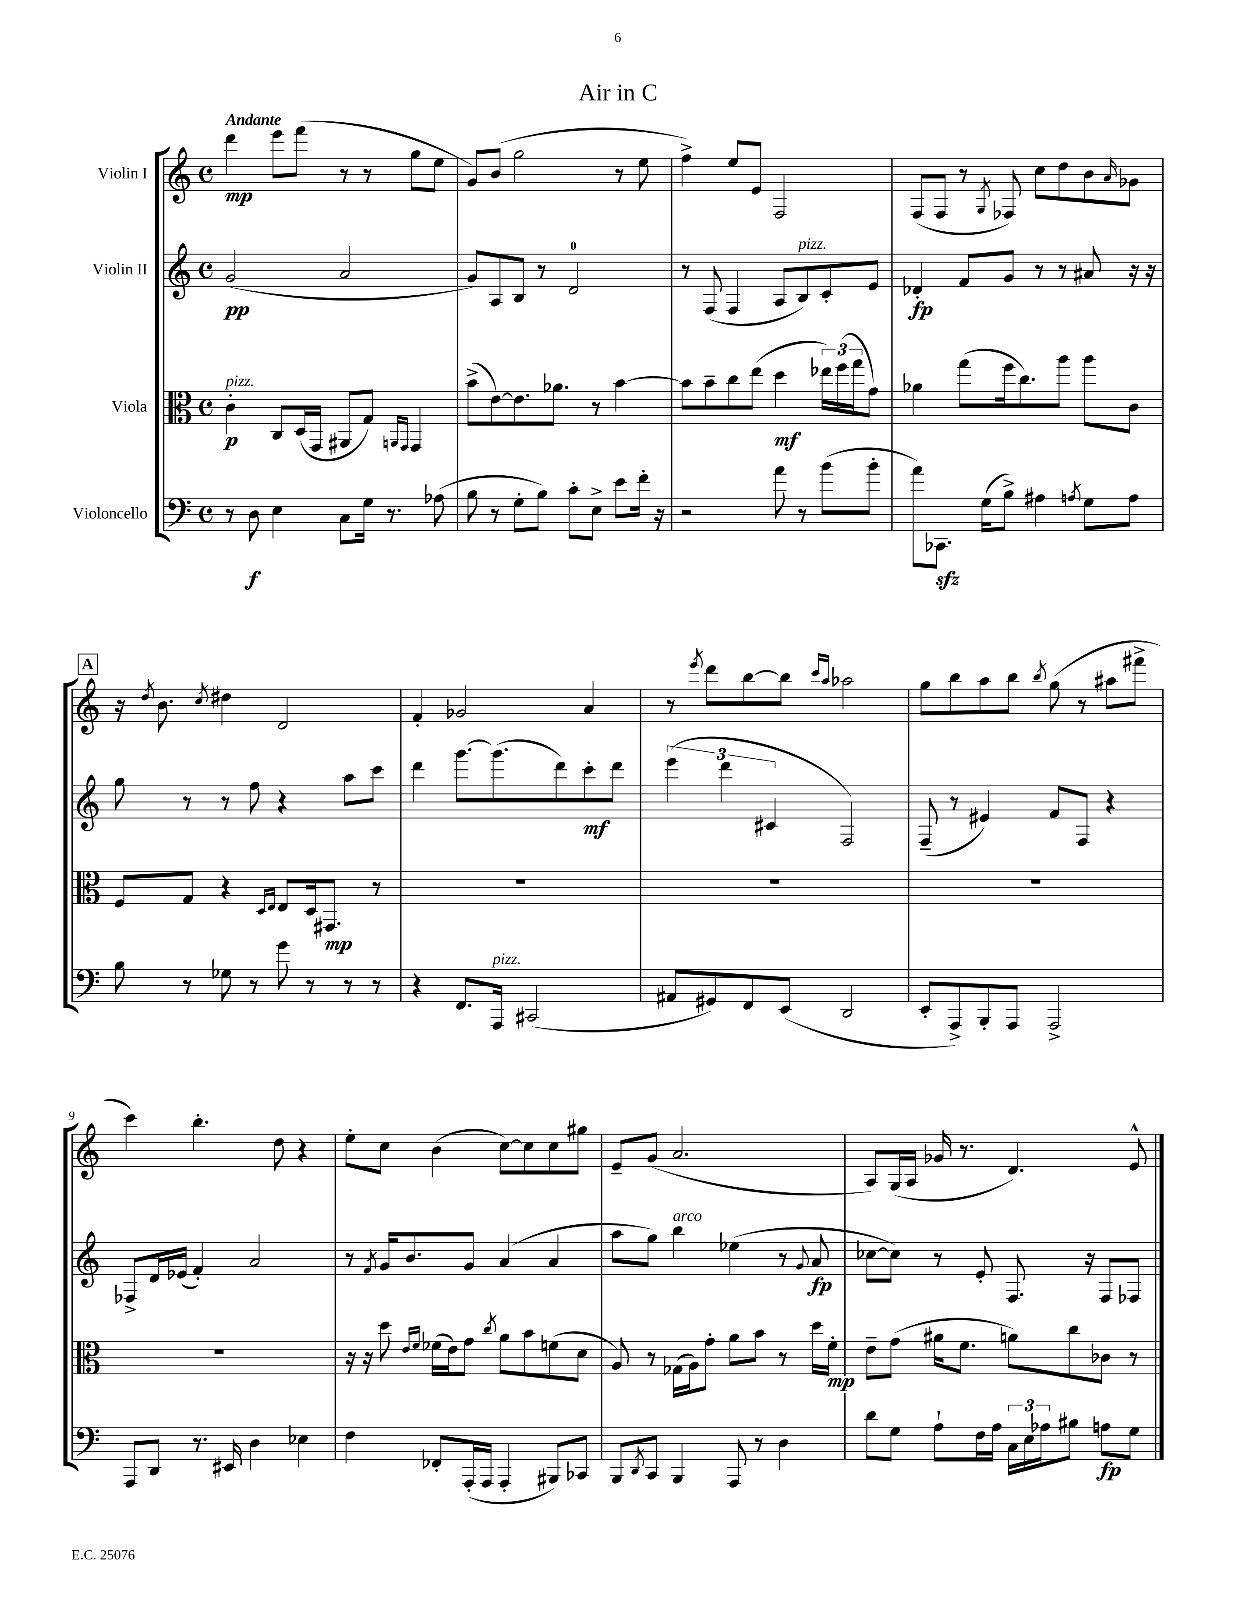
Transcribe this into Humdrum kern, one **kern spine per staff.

**kern	**kern	**kern	**kern
*staff4	*staff3	*staff2	*staff1
*clefF4	*clefC3	*clefG2	*clefG2
*k[]	*k[]	*k[]	*k[]
*M4/4	*M4/4	*M4/4	*M4/4
*met(c)	*met(c)	*met(c)	*met(c)
8r	4c'	(2g	4ddd
8D	.	.	.
4E	8C	.	8eee
.	(16D	.	(8fff
.	16GG	.	.
8C	8AA#	2a	8r
16G	8G)	.	8r
8.r	.	.	.
.	16qqAA	.	.
.	16qqGG	.	.
.	4GG	.	8gg
(8A-	.	.	8ee
=	=	=	=
8B	(8b^	8g)	8g)
8r	[8e)	8A	(8b
8G'	8.e]	8B	2gg
8B)	.	8r	.
.	8.a-	.	.
8c'	.	2d	.
8E^	8r	.	.
8e	[4b	.	8r
16f'	.	.	8ee
16r	.	.	.
=	=	=	=
2r	8b]	8r	4ff^)
.	8b~	(8F	.
.	8cc	4F	8ee
.	(8ee	.	8e
8a	4dd	8A	2F
8r	.	8B)	.
(8b	24ee-)	8c'	.
.	(24ff	.	.
.	24gg	.	.
8b'	8g)	8e	.
=	=	=	=
8a)	4a-	4d-'	(8F
8.CC-	.	.	8F
.	(8gg	8f	8r
(16G	.	.	.
.	.	.	8qG
8B^)	16ff	8g	8F-)
.	8.cc)	.	.
4A#	.	8r	8cc
.	8aa	8r	8dd
8qA	.	.	.
8G	8aa	8a#	8b
.	.	.	16qqa
8A	8c	16r	8g-
.	.	16r	.
=	=	=	=
8B	8F	8gg	16r
.	.	.	8qdd
.	.	.	8.b
8r	8G	8r	.
.	.	.	8qcc
8G-	4r	8r	4dd#
8r	.	8ff	.
.	16qqD	.	.
.	16qqE	.	.
8g	8E	4r	2d
8r	16D	.	.
.	8.GG#	.	.
8r	.	8aa	.
8r	8r	8ccc	.
=	=	=	=
4r	1r	4ddd	4f'
8.FF	.	[8.ggg	2g-
16AAA	.	(8.ggg]	.
(2CC#	.	.	.
.	.	8ddd)	.
.	.	8ccc'	4a
.	.	8ddd	.
=	=	=	=
8AA#	1r	(6eee	8r
.	.	.	8qeee
8GG#)	.	.	8ddd
.	.	6ddd	.
8FF	.	.	[8bb
.	.	6c#	.
(8EE	.	.	8bb]
.	.	.	16qqccc
.	.	.	16qqaa
2DD	.	2F)	2aa-
=	=	=	=
8EE'	1r	(8F~	8gg
8AAA^)	.	8r	8bb
8BBB'	.	4e#)	8aa
8AAA	.	.	8bb
.	.	.	8qbb
2AAA^	.	8f	(8gg
.	.	8F	8r
.	.	4r	8aa#
.	.	.	8fff#^
=	=	=	=
8AAA	1r	8F-^	4ccc)
8DD	.	16d	.
.	.	(16e-	.
8.r	.	4f')	4.bb'
16EE#	.	.	.
4D	.	2a	.
.	.	.	8dd
4E-	.	.	4r
=	=	=	=
4F	16r	8r	8ee'
.	16r	.	.
.	.	8qf	.
.	8dd	16g	8cc
.	.	8.b	.
.	16qqe	.	.
.	16qqf	.	.
8FF-'	(16f-	.	(4b
.	16e)	.	.
(16AAA'	8g	8g	.
16AAA	.	.	.
.	8qcc	.	.
4AAA'	8a	(4a	[8cc)
.	8b	.	8cc]
8BBB#)	(8f	4a	8cc
8CC-	8d	.	8gg#
=	=	=	=
8BBB	8A)	8aa	8e~
8qDD	.	.	.
8CC	8r	8gg)	(8g
4BBB	(16G-	4bb	2.a
.	16A)	.	.
.	8g'	.	.
8AAA	8a	(4ee-	.
8r	8b	.	.
4D	8r	8r	.
.	.	8qqg	.
.	16dd	8a	.
.	16f'	.	.
=	=	=	=
8d	8e~	[8cc-	8A)
8G	(8g	8cc-])	(16G
.	.	.	16A
8A`	16a#	8r	16g-
.	8.f	.	8.r
16F	.	8e'	.
16A	.	.	.
24C	8a)	8.F	4.d)
24E	.	.	.
24A-	.	.	.
8B#	8cc	.	.
.	.	16r	.
8A	8c-	8F	.
8G	8r	8F-	8e^^
==	==	==	==
*-	*-	*-	*-
